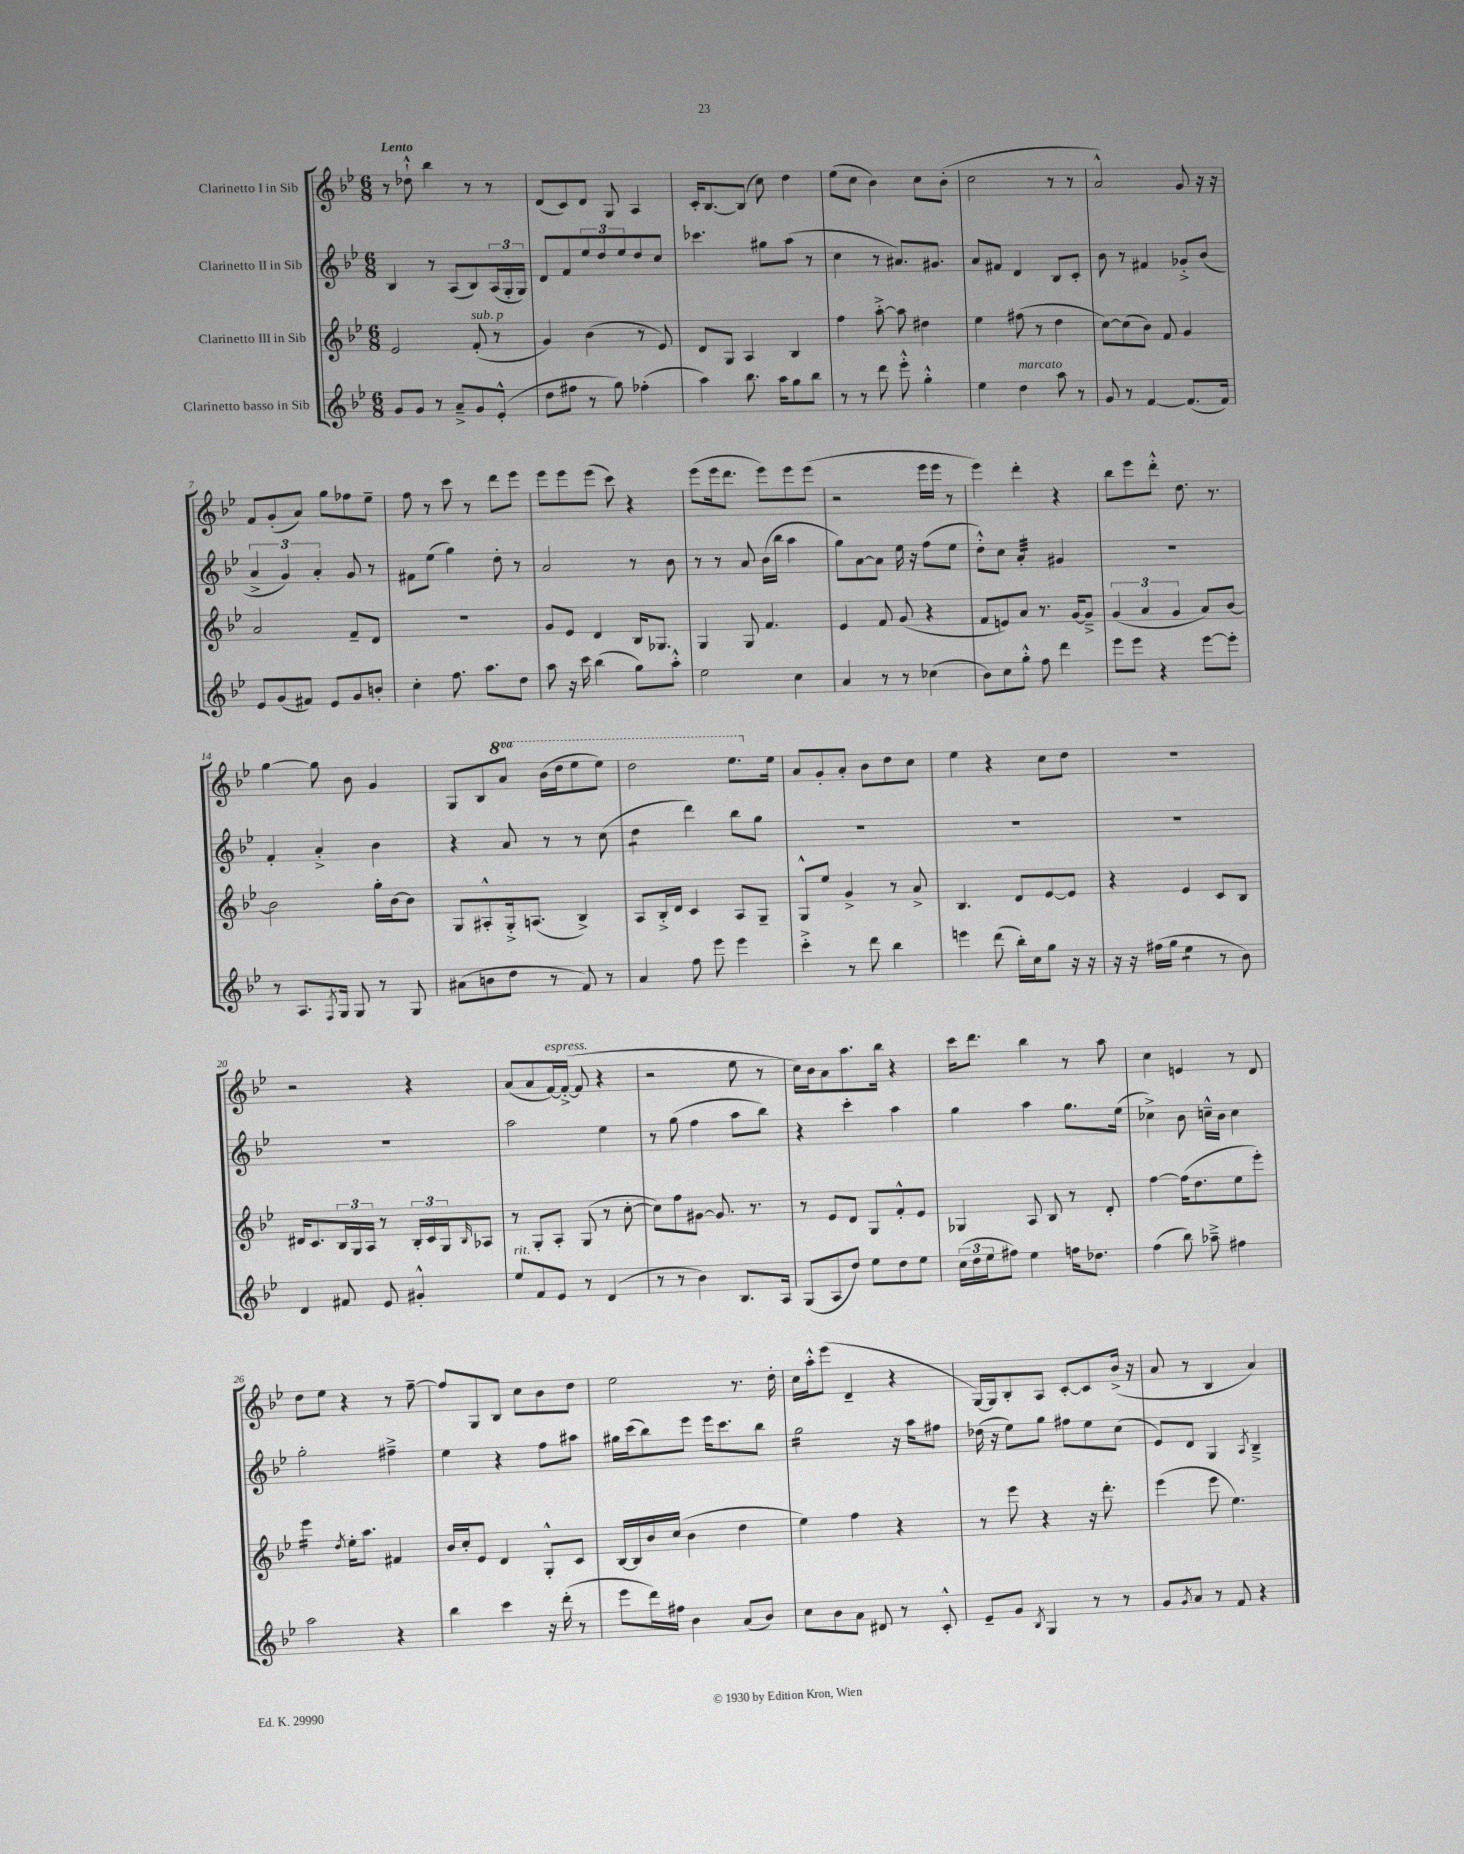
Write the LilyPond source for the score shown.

<<
\new StaffGroup <<
\new Staff = "s0" \with { instrumentName = "Clarinetto I in Sib" } {
    \clef treble \key bes \major \numericTimeSignature \time 6/8 \set Staff.ottavationMarkups = #ottavation-simple-ordinals \tempo "Lento"
    r8 des''8-!-^ bes''4 r8 r8 |
    d'8( c'8) d'8 g8 a4 |
    c'16-. bes8.~ bes8( c''8) d''4 |
    ees''8( c''8 bes'4) c''8 bes'8-.( |
    c''2 r8 r8 |
    a'2-^) g'8 r16 r16 |
    f'8 g'8-.( a'8) g''8 fes''8 ees''8-- |
    f''8 r8 c'''8 r8 d'''8 ees'''8 |
    ees'''8 ees'''8 ees'''8( c'''8) r4 |
    ees'''8( ees'''16 d'''8. ees'''8) ees'''8 ees'''8( |
    r2 ees'''16 ees'''16 r8 |
    ees'''4) d'''4-. r4 |
    bes''8 ees'''8 d'''8-.-^ d''8. r8. |
    g''4~ g''8 bes'8 g'4 |
    g8 bes8 \ottava #1 a''8 bes''16( d'''16 ees'''8 ees'''8) |
    d'''2 ees'''8. \ottava #0 ees''16 |
    a'8 g'8-. a'8-. bes'8 d''8 c''8 |
    ees''4 r4 c''8 d''8 |
    R2. |
    r2 r4 |
    a'8( a'8 f'16~^\markup { \italic "espress." }) f'16~-.->( f'8 r4 |
    r2 ees''8 r8 |
    c''16) bes'16 a'8 a''8. bes''16 r4 |
    c'''16 d'''8. bes''4 r8 a''8 |
    c''4 e'4 r8 d'8 |
    d''8 ees''8 r4 r8 f''8~-- |
    f''8 g8 bes8 c''8 bes'8 d''8 |
    ees''2 r8. d''16-. |
    c''16 a''16-.-^ ees'''8( d'4-- r4 |
    g16~) g16 bes8-. a8 c'8~-. c'8 bes'16->( r16 |
    a'8 r8 bes4 a'4) \bar "|." |
}
\new Staff = "s1" \with { instrumentName = "Clarinetto II in Sib" } {
    \clef treble \key bes \major \numericTimeSignature \time 6/8
    bes4 r8 a8( bes8) \tuplet 3/2 { a16( g16-. g16) } |
    d'8 f'8 \tuplet 3/2 { ees''8 d''8 ees''8 } d''8 c''8 |
    ces'''4. gis''8 a''8( r8 |
    c''4 r8 ais'8.) gis'8. |
    a'8 fis'8 d'4 bes8 c'8-. |
    bes'8 r8 fis'4 ges'8-.-> bes'8( |
    \tuplet 3/2 { a'4-> g'4) a'4-. } g'8 r8 |
    fis'8 ees''8( g''4) d''8-. r8 |
    a'2 r8 bes'8 |
    r8 r8 a'8 bes'16( bes''16 a''4 |
    g''8) a'8~ a'8 ees''16 r16 f''8( ees''8 |
    d''8-.-^) c''8 a'4:32-. gis'4 |
    R2. |
    f'4-. a'4-.-> bes'4 |
    r4 a'8 r8 r8 c''8( |
    d''4:8 d'''4) bes''8 g''8 |
    R2. |
    R2. |
    R2. |
    R2. |
    a''2 ees''4 |
    r8 g''8( f''4 a''8 bes''8) |
    r4 c'''4-. a''4 |
    g''4 a''4 g''8. ees''16( |
    ces''4->) bes'8 c''16---^ bes'16 c''4 |
    g''2-. fis''4---> |
    ees''4 r4 f''8 ais''8 |
    gis''16 c'''16( bes''8) ees'''8 ees'''16 c'''8. bes''8 |
    g''2:16 r16 a''16 fis''8 |
    des''16( r16 ees''8) g''8 fis''8 ees''8 c''8( |
    ees'8) d'8 g4 \acciaccatura { a8 } bes4---> \bar "|." |
}
\new Staff = "s2" \with { instrumentName = "Clarinetto III in Sib" } {
    \clef treble \key bes \major \numericTimeSignature \time 6/8
    ees'2 f'8-.^\markup { \italic "sub. p" }( r8 |
    g'4) bes'4( r8 ees'8) |
    d'8 g8 a4 bes4 |
    f''4 a''8~-.-> a''8 dis''4 |
    ees''4 fis''8( r8 d''4 |
    c''8~) c''8( bes'8) f'8 g'4 |
    a'2 f'8-- d'8 |
    R2. |
    g'8 ees'8 d'4 bes16 ges8. |
    g4 g8 f'4. |
    ees'4 f'8 g'8( r4 |
    f'8 e'8) a'8 r8. g'16~ g'8---> |
    \tuplet 3/2 { g'4( a'4 g'4 } a'8) bes'8~ |
    bes'2 g''16-. bes'16~ bes'8 |
    g8 ais8-.-^ g16-.-> a8.( bes4->) |
    a8 bes16-.-> d'16 c'4 a8 g8-- |
    g8-^ ees''8 g'4-> r8 a'8-> |
    bes4. d'8 ees'8~ ees'8 |
    r4 ees'4 c'8 bes8 |
    dis'16 c'8. \tuplet 3/2 { bes16 g16 a16 } r8 \tuplet 3/2 { bes16-. c'16 g16 } \grace { bes16 } aes8 |
    r8 g8-. a8-. g8( r8 c''8~-. |
    c''8) f''8 gis'8~ gis'8. r8. |
    r8 ees'8 d'8 g8 f'8-.-^ ees'8 |
    ges4 a8 bes8 r8 d'8-. |
    f''4~ f''16( d''8. ees''8 ees'''8-.) |
    ees'''4:16 \acciaccatura { d''8 } ees''16-. a''8. fis'4 |
    bes'16 c''16-. ees'8 d'4 g8-.-^ c'8 |
    bes16~ bes16 bes'16 c''16( bes'4 d''4 |
    ees''4) f''4 r4 |
    r8 ees'''8 r4 r16 d'''8.-. |
    ees'''4( ees'''8 ees''4.) \bar "|." |
}
\new Staff = "s3" \with { instrumentName = "Clarinetto basso in Sib" } {
    \clef treble \key bes \major \numericTimeSignature \time 6/8
    g'8 g'8 r8 a'8---> g'8 ees'8-.-^( |
    d''8 fis''8 r8 g''8) fes''4-.( |
    a''4) bes''8. a''16 g''8 bes''8 |
    r8 r8 d'''8 ees'''8-.-^ g''4-.-^ |
    ees''4 d''4^\markup { \italic "marcato" } a''8 r8 |
    g'8 r8 f'4~ f'8.( f'16) |
    ees'8 g'8( fis'8) ees'8 g'8 b'8-. |
    c''4-. f''8. a''8. d''8 |
    a''8 r16 c'''16 bes''4( g''8) a''8-.-^ |
    ees''2 c''4 |
    a'4 r8 r8 ces''4( |
    bes'8) c''8 g''8-.-^ f''8 d'''4 |
    ees'''8 ees'''8 r4 ees'''8~ ees'''8-. |
    r8 a8. \acciaccatura { f8 } g16 g8 r8 g8 |
    ais'8( b'8 d''8 r8 f'8) r8 |
    a'4 f''8 ees'''8 ees'''4 |
    c'''4-.-> r8 d'''8 bes''4 |
    e'''4 d'''8( bes''16-.) c''16 g''8 r16 r16 |
    r16 r16 fis''16( g''16 ees''4:8 r8 bes'8) |
    d'4 fis'8 ees'8 gis'4-.-^ |
    ees''8^\markup { \italic "rit." } f'8 ees'8 r8 d'4( |
    r8 r8 bes'4) bes8. a16 |
    g8( a8 d''8) ees''8 d''8 ees''8 |
    \tuplet 3/2 { c''16( d''16 ees''16 } fis''8) ees''4 f''16 des''8. |
    f''4( bes''8) aes''8---> fis''4 |
    a''2 r4 |
    bes''4 c'''4 r16 d'''16-.( r8 |
    ees'''8 d'''16) fis''16 bes'4 a'8( bes'8) |
    c''8 bes'8 a'8 dis'8 r8 c'8-.-^ |
    ees'8-- g'8 \acciaccatura { bes8 } g4 r8 r8 |
    g'8 \acciaccatura { g'8 } a'8 r8 f'8 r4 \bar "|." |
}
>>
>>
